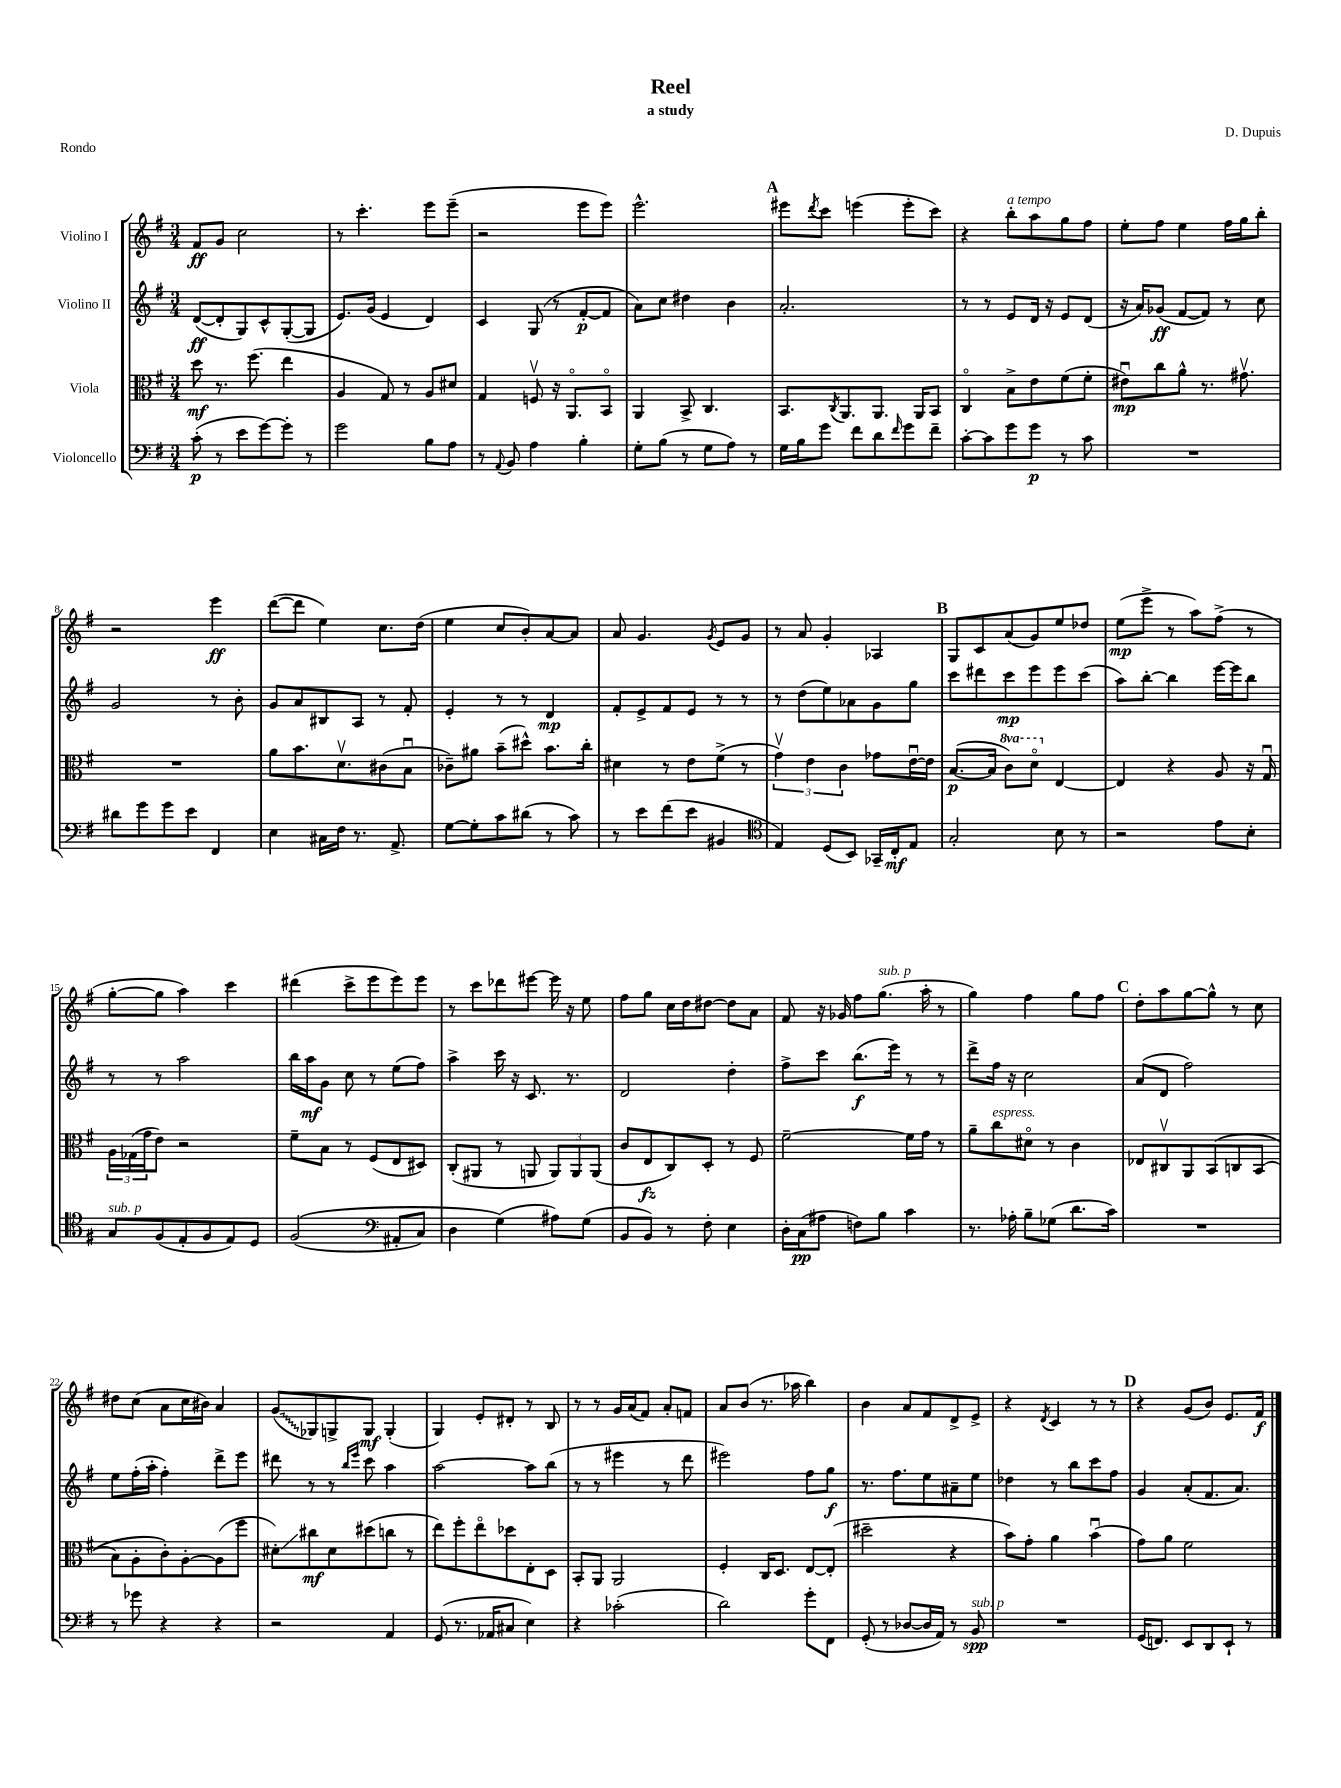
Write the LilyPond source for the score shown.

\header { title = "Reel" composer = "D. Dupuis" subtitle = "a study" piece = "Rondo" }
<<
\new StaffGroup <<
\new Staff = "s0" \with { instrumentName = "Violino I" } {
    \clef treble \key g \major \numericTimeSignature \time 3/4
    fis'8\ff g'8 c''2 |
    r8 c'''4.-. e'''8 e'''8--( |
    r2 e'''8 e'''8) |
    e'''2.-^ |
    \mark \markup { \bold "A" } eis'''8 \acciaccatura { d'''8 } c'''8 e'''4( e'''8-. c'''8) |
    r4 b''8-.^\markup { \italic "a tempo" } a''8 g''8 fis''8 |
    e''8-. fis''8 e''4 fis''16 g''16 b''8-. |
    r2 e'''4\ff |
    d'''8~( d'''8 e''4) c''8. d''16( |
    e''4 c''8 b'8-.) a'8~ a'8 |
    a'8 g'4. \acciaccatura { g'8 } e'8 g'8 |
    r8 a'8 g'4-. aes4 |
    \mark \markup { \bold "B" } g8 c'8 a'8( g'8) e''8 des''8 |
    e''8\mp( e'''8-> r8 a''8) fis''8->( r8 |
    g''8~-. g''8 a''4) c'''4 |
    dis'''4( c'''8-> e'''8 e'''8) e'''8 |
    r8 c'''8 des'''8 eis'''8~ eis'''16 r16 e''8 |
    fis''8 g''8 c''16 d''16 dis''8~ dis''8 a'8 |
    fis'8 r16 ges'16 fis''8 g''8.^\markup { \italic "sub. p" }( a''16-. r8 |
    g''4) fis''4 g''8 fis''8 |
    \mark \markup { \bold "C" } d''8-. a''8 g''8~ g''8-^ r8 c''8 |
    dis''8 c''8( a'8 c''16 bis'16) a'4 |
    \once \override Glissando.style = #'zigzag g'8\glissando( ges8) g8-> g8\mf g4-.( |
    g4) e'8-. dis'8-. r8 b8 |
    r8 r8 g'16 a'16( fis'8) a'8-. f'8 |
    a'8 b'8( r8. aes''16 b''4) |
    b'4 a'8 fis'8 d'8-> e'8-> |
    r4 \acciaccatura { d'8 } c'4 r8 r8 |
    \mark \markup { \bold "D" } r4 g'8( b'8) e'8. fis'16\f \bar "|." |
}
\new Staff = "s1" \with { instrumentName = "Violino II" } {
    \clef treble \key g \major \numericTimeSignature \time 3/4
    d'8~\ff( d'8-. g8) c'8-^ g8~-.( g8 |
    e'8.) g'16( e'4 d'4) |
    c'4 g8( r8 fis'8~-.\p fis'8 |
    a'8) c''8 dis''4 b'4 |
    \mark \markup { \bold "A" } a'2.-. |
    r8 r8 e'8 d'16 r16 e'8 d'8( |
    r16 a'16) ges'8\ff( fis'8~ fis'8) r8 c''8 |
    g'2 r8 b'8-. |
    g'8 a'8 bis8 a8 r8 fis'8-. |
    e'4-. r8 r8 d'4\mp |
    fis'8-. e'8-> fis'8 e'8 r8 r8 |
    r8 d''8( e''8) aes'8 g'8 g''8 |
    \mark \markup { \bold "B" } c'''8 dis'''8 c'''8\mp e'''8 e'''8 c'''8( |
    a''8) b''8~-. b''4 e'''16~ e'''16 b''8 |
    r8 r8 a''2 |
    b''16 a''16\mf g'8 c''8 r8 e''8( fis''8) |
    a''4-> c'''16 r16 c'8. r8. |
    d'2 d''4-. |
    fis''8-> c'''8 b''8.\f( e'''16) r8 r8 |
    d'''8-> fis''16 r16 c''2 |
    \mark \markup { \bold "C" } a'8( d'8 fis''2) |
    e''8 fis''16-.( a''16-. fis''4-.) d'''8-> e'''8 |
    dis'''8 r8 r8 \grace { b''16 e'''16 } c'''8 a''4 |
    a''2~ a''8 b''8( |
    r8 r8 eis'''4 r8 d'''8 |
    eis'''2) fis''8 g''8\f |
    r8. fis''8. e''8 ais'8-- e''8 |
    des''4 r8 b''8 c'''8 fis''8 |
    \mark \markup { \bold "D" } g'4 a'8-.( fis'8. a'8.) \bar "|." |
}
\new Staff = "s2" \with { instrumentName = "Viola" } {
    \clef alto \key g \major \numericTimeSignature \time 3/4 \set Staff.ottavationMarkups = #ottavation-simple-ordinals
    d''8\mf r8. fis''8.( e''4 |
    a4 g8) r8 a8 dis'8 |
    g4 f8\upbow r16 a,8.\flageolet b,8\flageolet |
    a,4 b,8-> c4. |
    \mark \markup { \bold "A" } b,8. \acciaccatura { c8 } a,8. a,8. a,16 b,8 |
    c4\flageolet b8-> e'8 fis'8( fis'8-. |
    eis'8\downbow\mp) c''8 a'8-^ r8. gis'8.\upbow |
    R2. |
    a'8 b'8. d'8.\upbow cis'8( b8\downbow |
    ces'8--) ais'8 b'8--( dis''8-^) b'8. c''16-. |
    dis'4 r8 e'8 fis'8->( r8 |
    \tuplet 3/2 { g'4\upbow) e'4 c'4 } ges'8 e'16~\downbow e'16 |
    \mark \markup { \bold "B" } b8.~\p( b16 \ottava #1 c''8) d''8\flageolet \ottava #0 e4~ |
    e4 r4 a8 r16 g16\downbow |
    \tuplet 3/2 { a16 ges16( g'16 } e'8) r2 |
    fis'8-- b8 r8 fis8( e8 dis8) |
    c8-.( ais,8 r8 a,8 \tuplet 3/2 { a,8) a,8 a,8( } |
    c'8 e8\fz c8) d8-. r8 fis8 |
    fis'2~-- fis'16 g'16 r8 |
    a'8-- c''8^\markup { \italic "espress." } dis'8\flageolet r8 c'4 |
    \mark \markup { \bold "C" } ees8 cis8\upbow a,8 b,8\( c8 b,8( |
    b8) a8-. c'8-.\) a8~-. a8( fis''8 |
    dis'8-.\glissando) cis''8\mf dis'8 dis''8( c''8 r8 |
    e''8) fis''8-. e''8\flageolet des''8 e8-. d8 |
    b,8-. a,8 a,2 |
    fis4-. c16 d8. e8~ e8-.( |
    dis''2-- r4 |
    b'8) g'8-. a'4 b'4\downbow( |
    \mark \markup { \bold "D" } g'8) a'8 fis'2 \bar "|." |
}
\new Staff = "s3" \with { instrumentName = "Violoncello" } {
    \clef bass \key g \major \numericTimeSignature \time 3/4
    c'8-.\p( r8 e'8 g'8~) g'8-. r8 |
    g'2 b8 a8 |
    r8 \appoggiatura { a,8 } b,8 a4 b4-. |
    g8-. b8( r8 g8 a8) r8 |
    \mark \markup { \bold "A" } g16 b16 g'8 fis'8 d'8 \grace { fis'16 } g'8 fis'8-- |
    c'8~-. c'8 g'8 g'8\p r8 c'8 |
    R2. |
    dis'8 g'8 g'8 e'8 fis,4 |
    e4 cis16 fis16 r8. a,8.-> |
    g8~ g8-. c'8 dis'8( r8 c'8) |
    r8 e'8 fis'8( e'8 bis,4 |
    \clef tenor e4) d8( b,8) ges,16-- c16-.\mf e8 |
    \mark \markup { \bold "B" } g2-. b8 r8 |
    r2 e'8 b8-. |
    g8^\markup { \italic "sub. p" } fis8( e8-. fis8 e8) d8 |
    fis2(\( \clef bass ais,8-. c8) |
    d4 g4(\) ais8) g8( |
    b,8 b,8) r8 fis8-. e4 |
    d16-. c16\pp( ais8 f8) b8 c'4 |
    r8. aes16-. b8-- ges8( d'8. c'16) |
    \mark \markup { \bold "C" } R2. |
    r8 ges'8 r4 r4 |
    r2 a,4 |
    g,8( r8. aes,16 cis8 e4) |
    r4 ces'2-.( |
    d'2) g'8-. fis,8 |
    g,8-.( r8 des8~ des16 a,16) r8 b,8\spp^\markup { \italic "sub. p" } |
    R2. |
    \mark \markup { \bold "D" } g,16( f,8.) e,8 d,8 e,8-! r8 \bar "|." |
}
>>
>>
